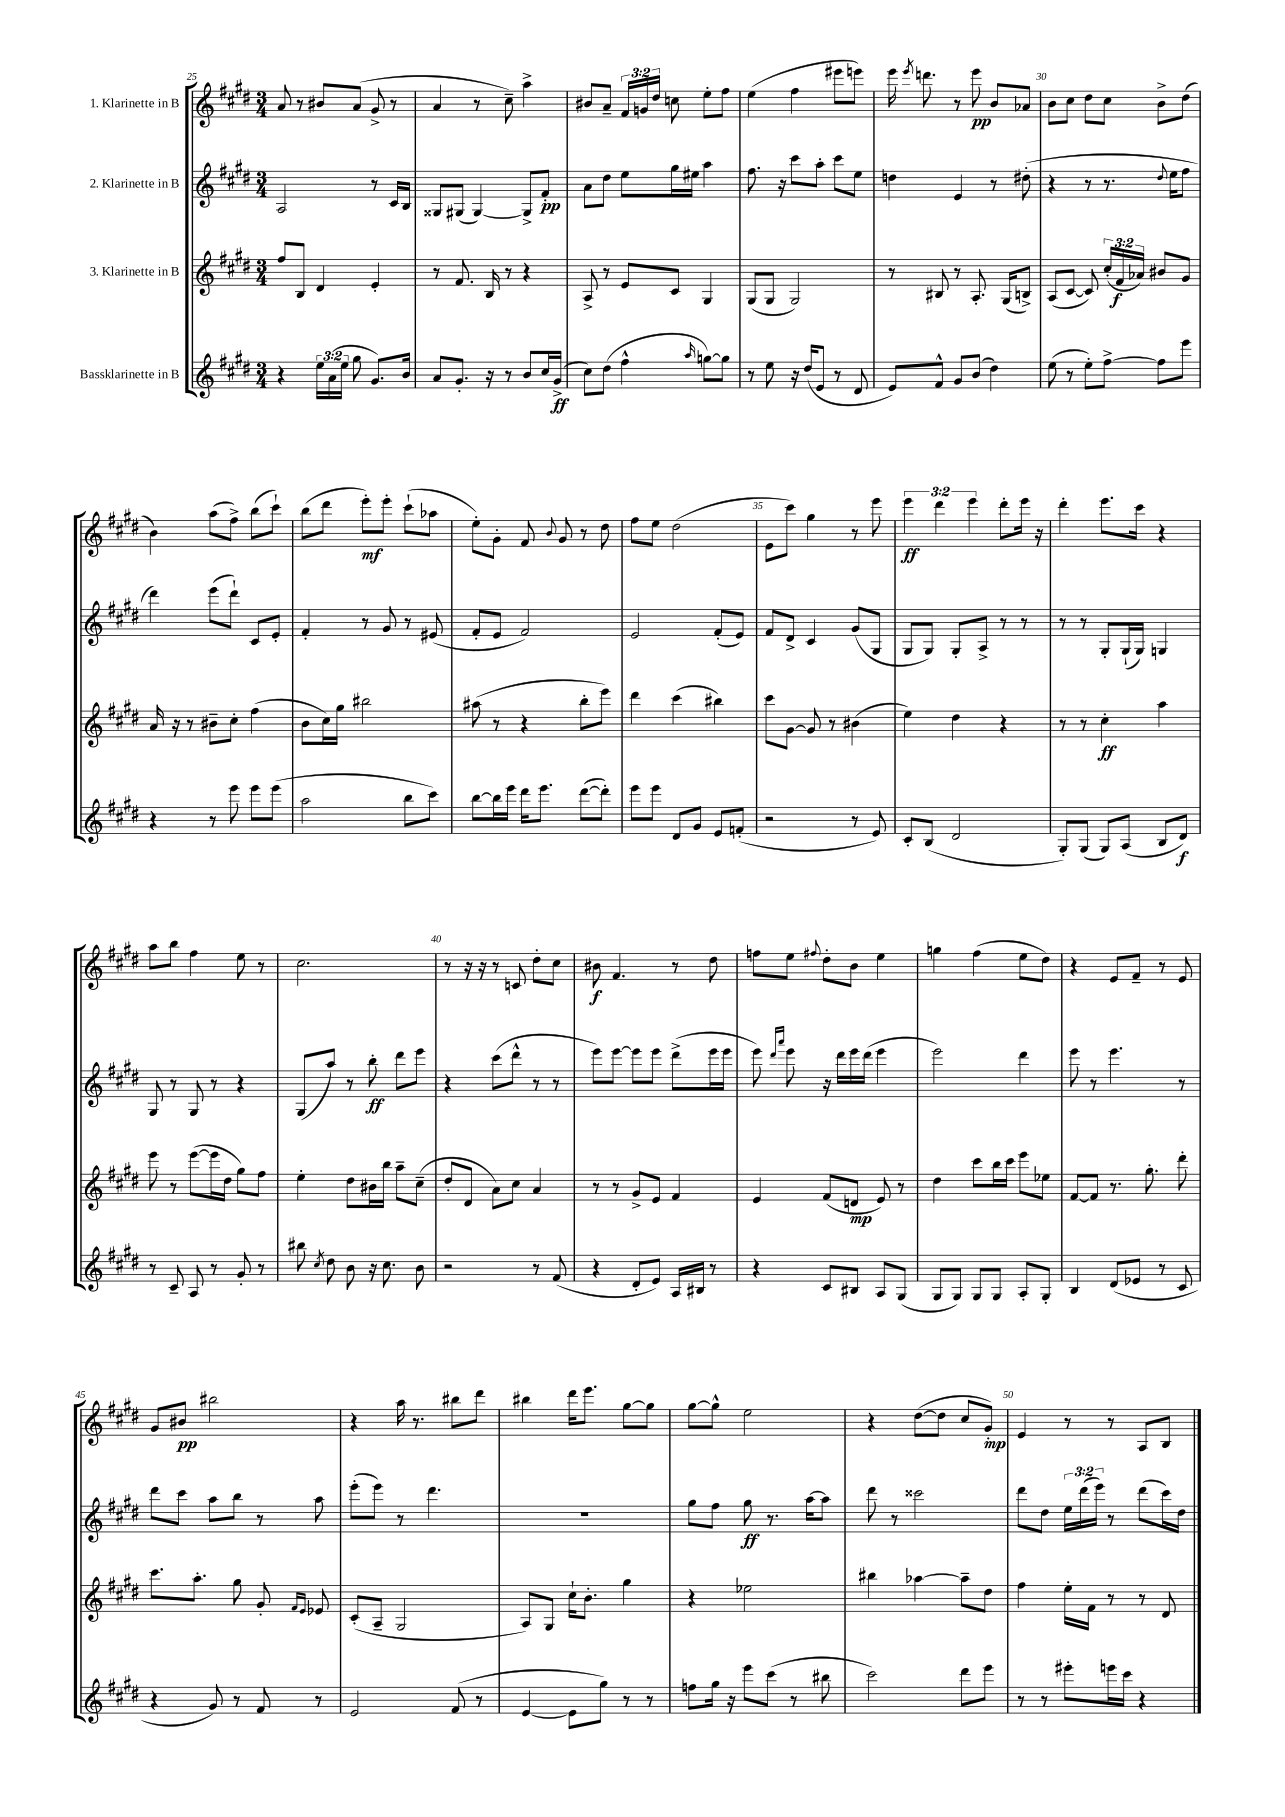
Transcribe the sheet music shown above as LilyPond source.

<<
\new StaffGroup <<
\new Staff = "s0" \with { instrumentName = "1. Klarinette in B" } {
    \clef treble \key e \major \numericTimeSignature \time 3/4 \override Staff.TupletNumber.text = #tuplet-number::calc-fraction-text
    \autoBeamOff a'8 r8 bis'8[ a'8]( gis'8-> r8 |
    a'4 r8 cis''8--) a''4-> |
    bis'8[ a'8]-- \tuplet 3/2 { fis'16[ g'16 dis''16] } c''8 e''8[-. fis''8] |
    e''4( fis''4 eis'''8[ e'''8]) |
    e'''16 \acciaccatura { e'''8 } d'''8. r8 e'''8\pp b'8[ aes'8] |
    b'8[ cis''8] dis''8[ cis''8] b'8[-> dis''8]( |
    b'4) a''8[( fis''8]->) b''8[( cis'''8]-!) |
    b''8[( dis'''8] e'''8[-.\mf) e'''8]-. cis'''8[-!( aes''8] |
    e''8[-.) gis'8]-. fis'8 \appoggiatura { b'8 } gis'8 r8 dis''8 |
    fis''8[ e''8] dis''2( |
    e'8[ cis'''8]) gis''4 r8 e'''8 |
    \tuplet 3/2 { e'''4\ff dis'''4 e'''4 } dis'''8[-. e'''16] r16 |
    dis'''4-. e'''8.[ cis'''16] r4 |
    a''8[ b''8] fis''4 e''8 r8 |
    cis''2. |
    r8 r16 r16 r8 c'8 dis''8[-. cis''8] |
    bis'8\f fis'4. r8 dis''8 |
    f''8[ e''8] \appoggiatura { fis''8 } dis''8[-. b'8] e''4 |
    g''4 fis''4( e''8[ dis''8]) |
    r4 e'8[ fis'8]-- r8 e'8 |
    gis'8[ bis'8]\pp bis''2 |
    r4 a''16 r8. bis''8[ dis'''8] |
    bis''4 dis'''16[ e'''8.] gis''8[~ gis''8] |
    gis''8[~ gis''8]-^ e''2 |
    r4 dis''8[~( dis''8] cis''8[ gis'8]-.\mp) |
    e'4 r8 r8 a8[ b8] \bar "|." |
}
\new Staff = "s1" \with { instrumentName = "2. Klarinette in B" } {
    \clef treble \key e \major \numericTimeSignature \time 3/4 \override Staff.TupletNumber.text = #tuplet-number::calc-fraction-text
    \autoBeamOff a2 r8 cis'16[ b16] |
    gisis8[ gis8]( gis4~) gis8[-> fis'8]-.\pp |
    a'8[ dis''8] e''8[ gis''16 eis''16] a''4 |
    fis''8. r16 cis'''8[ a''8]-. cis'''8[ e''8] |
    d''4 e'4 r8 dis''8-.( |
    r4 r8 r8. \appoggiatura { dis''8 } e''16[ fis''8] |
    dis'''4) e'''8[( dis'''8]-!) cis'8[ e'8]-. |
    fis'4-. r8 gis'8 r8 eis'8( |
    fis'8[-. e'8] fis'2) |
    e'2 fis'8[-.( e'8]) |
    fis'8[ dis'8]-> cis'4 gis'8[( gis8] |
    gis8[ gis8]) gis8[-. a8]-> r8 r8 |
    r8 r8 gis8[-. gis16-!( gis16]) g4 |
    gis8 r8 gis8 r8 r4 |
    gis8[( a''8]) r8 b''8-.\ff dis'''8[ e'''8] |
    r4 cis'''8[( dis'''8]-^ r8 r8 |
    e'''8[) e'''8]~ e'''8[ e'''8] dis'''8[->( e'''16 e'''16] |
    e'''8) \grace { dis'''16[ a'''16] } e'''8 r16 dis'''16[ e'''16 dis'''16]( e'''4 |
    e'''2) dis'''4 |
    e'''8 r8 e'''4. r8 |
    dis'''8[ cis'''8] a''8[ b''8] r8 a''8 |
    e'''8[-.( e'''8]) r8 dis'''4. |
    R2. |
    gis''8[ fis''8] gis''8\ff r8. a''16[~ a''8] |
    dis'''8 r8 cisis'''2 |
    dis'''8[ dis''8] \tuplet 3/2 { e''16[ dis'''16( e'''16]) } r8 dis'''8[( cis'''16) dis''16] \bar "|." |
}
\new Staff = "s2" \with { instrumentName = "3. Klarinette in B" } {
    \clef treble \key e \major \numericTimeSignature \time 3/4 \override Staff.TupletNumber.text = #tuplet-number::calc-fraction-text
    \autoBeamOff fis''8[ b8] dis'4 e'4-. |
    r8 fis'8. b16 r8 r4 |
    a8-> r8 e'8[ cis'8] gis4 |
    gis8[( gis8] gis2) |
    r8 bis8 r8 a8.-. gis16[( b8]->) |
    a8[( cis'8]~ cis'8) \tuplet 3/2 { cis''16[-.( fis'16\f aes'16]) } bis'8[ gis'8] |
    a'16 r16 r8 bis'8[-- cis''8]-. fis''4( |
    b'8[ cis''16) gis''16] bis''2 |
    ais''8( r8 r4 b''8[-. e'''8]) |
    dis'''4 cis'''4( bis''4) |
    cis'''8[ gis'8]~ gis'8 r8 bis'4( |
    e''4) dis''4 r4 |
    r8 r8 cis''4-.\ff a''4 |
    e'''8 r8 e'''8[~( e'''16 dis''16] gis''8[) fis''8] |
    e''4-. dis''8[ bis'16 b''16] a''8[-- cis''8]--( |
    dis''8[-. dis'8] a'8[) cis''8] a'4 |
    r8 r8 gis'8[-> e'8] fis'4 |
    e'4 fis'8[( d'8]\mp e'8) r8 |
    dis''4 cis'''8[ b''16 cis'''16] e'''8[ ees''8] |
    fis'8[~ fis'8] r8. gis''8.-. dis'''8-. |
    cis'''8.[ a''8.]-. gis''8 gis'8-. \grace { fis'16[ e'16] } ees'8 |
    cis'8[-.( a8]-- gis2 |
    a8[) gis8] cis''16[-! b'8.]-. gis''4 |
    r4 ees''2 |
    bis''4 aes''4~ aes''8[-- dis''8] |
    fis''4 e''16[-. fis'16] r8 r8 dis'8 \bar "|." |
}
\new Staff = "s3" \with { instrumentName = "Bassklarinette in B" } {
    \clef treble \key e \major \numericTimeSignature \time 3/4 \override Staff.TupletNumber.text = #tuplet-number::calc-fraction-text
    \autoBeamOff r4 \tuplet 3/2 { e''16[ a'16( e''16] } gis''8 gis'8.[) b'16] |
    a'8[ gis'8.]-. r16 r8 b'8[ cis''16 gis'16]->\ff( |
    cis''8[) dis''8]( fis''4-^ \grace { a''16 } g''8[~) g''8] |
    r8 e''8 r16 dis''16[( e'8] r8 dis'8 |
    e'8[) fis'8]-^ gis'8[ b'8]( dis''4) |
    e''8( r8 e''8[-.) fis''8]~-> fis''8[ e'''8] |
    r4 r8 e'''8 e'''8[ e'''8]( |
    a''2 b''8[ cis'''8]) |
    b''8[~ b''16 e'''16] dis'''16[ e'''8.] dis'''8[~( dis'''8]-.) |
    e'''8[ e'''8] dis'8[ gis'8] e'8[ f'8]-.( |
    r2 r8 e'8) |
    cis'8[-. b8]( dis'2 |
    gis8[-.) gis8]( gis8[) a8]( b8[ dis'8]\f) |
    r8 cis'8-- a8 r8 gis'8-. r8 |
    bis''8 \acciaccatura { cis''8 } dis''8 b'8 r16 cis''8. b'8 |
    r2 r8 fis'8( |
    r4 dis'8[-. e'8]) a16[ bis16] r8 |
    r4 cis'8[ bis8] a8[ gis8]( |
    gis8[ gis8]) gis8[ gis8] a8[-. gis8]-. |
    b4 dis'8[( ees'8] r8 cis'8 |
    r4 gis'8) r8 fis'8 r8 |
    e'2 fis'8( r8 |
    e'4~ e'8[ gis''8]) r8 r8 |
    f''8[ gis''16] r16 e'''8[ cis'''8]( r8 bis''8 |
    cis'''2) dis'''8[ e'''8] |
    r8 r8 eis'''8[-. e'''16 cis'''16] r4 \bar "|." |
}
>>
>>
\layout { \context { \Score currentBarNumber = #25 \override BarNumber.break-visibility = ##(#f #t #t) barNumberVisibility = #(every-nth-bar-number-visible 5) } }
